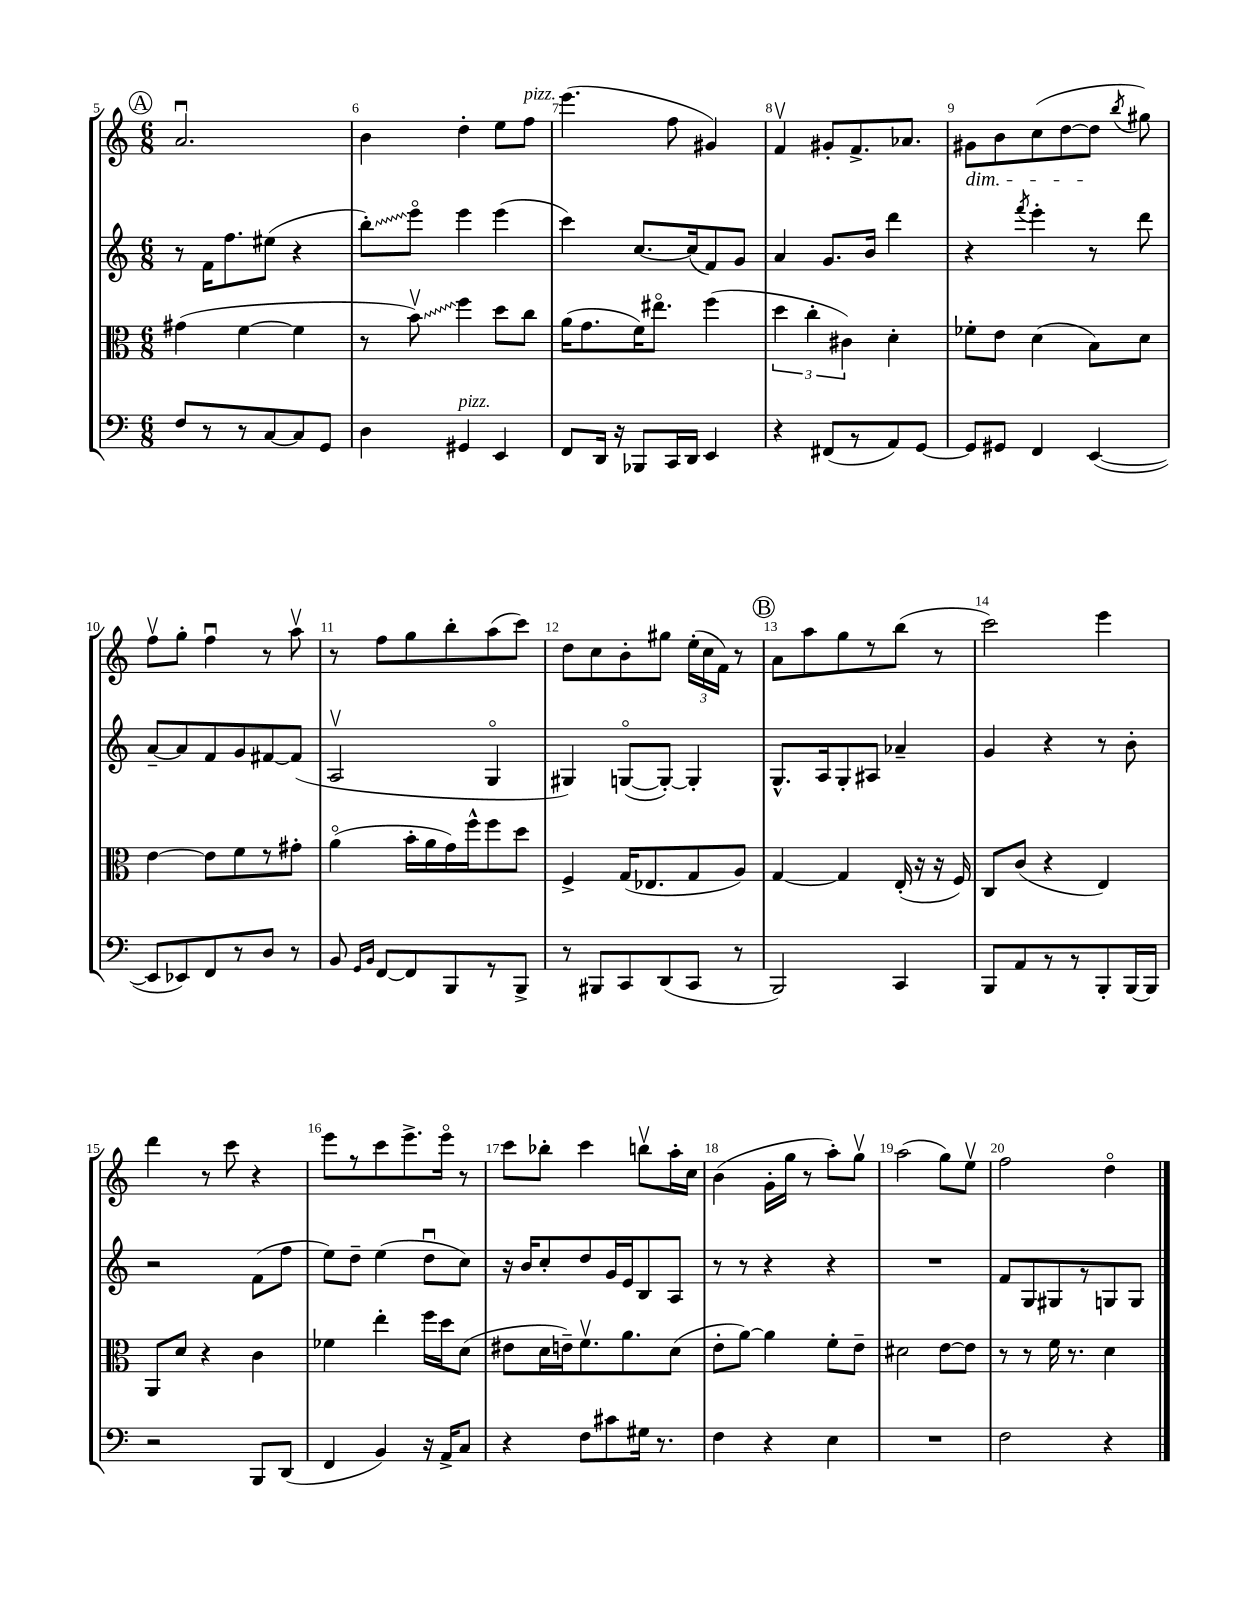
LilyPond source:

<<
\new StaffGroup <<
\new Staff = "s0" {
    \clef treble \key c \major \numericTimeSignature \time 6/8
    \autoBeamOff \mark \markup { \circle "A" } a'2.\downbow |
    b'4 d''4-. e''8[ f''8]^\markup { \italic "pizz." } |
    e'''4.( f''8 gis'4) |
    f'4\upbow gis'8[-. f'8.-> aes'8.] |
    gis'8[\dim b'8 c''8( d''8~ d''8]\! \acciaccatura { b''8 } gis''8) |
    f''8[\upbow g''8]-. f''4\downbow r8 a''8\upbow |
    r8 f''8[ g''8 b''8-. a''8( c'''8]) |
    d''8[ c''8 b'8-. gis''8] \tuplet 3/2 { e''16[-.( c''16 f'16]) } r8 |
    \mark \markup { \circle "B" } a'8[ a''8 g''8 r8 b''8]( r8 |
    c'''2) e'''4 |
    d'''4 r8 c'''8 r4 |
    e'''8[ r8 c'''8 e'''8.-> e'''16]\flageolet r8 |
    c'''8[ bes''8]-. c'''4 b''8[\upbow a''16-. c''16] |
    b'4( g'16[-. g''16] r8 a''8[-.) g''8]\upbow |
    a''2( g''8[) e''8]\upbow |
    f''2 d''4\flageolet \bar "|." |
}
\new Staff = "s1" {
    \clef treble \key c \major \numericTimeSignature \time 6/8
    \autoBeamOff \mark \markup { \circle "A" } r8 f'16[ f''8. eis''8]( r4 |
    \once \override Glissando.style = #'zigzag b''8[-.\glissando) e'''8]\flageolet e'''4 e'''4( |
    c'''4) c''8.[~ c''16( f'8) g'8] |
    a'4 g'8.[ b'16] d'''4 |
    r4 \acciaccatura { f'''8 } e'''4-. r8 d'''8 |
    a'8[~-- a'8 f'8 g'8 fis'8~ fis'8]( |
    a2\upbow g4\flageolet |
    gis4) g8[~\flageolet( g8]~-.) g4-. |
    \mark \markup { \circle "B" } g8.[-^ a16 g8-. ais8] aes'4-- |
    g'4 r4 r8 b'8-. |
    r2 f'8[( f''8] |
    e''8[) d''8]-- e''4( d''8[\downbow c''8]) |
    r16 b'16[ c''8-. d''8 g'16 e'16 b8 a8] |
    r8 r8 r4 r4 |
    R2. |
    f'8[ g8 gis8 r8 g8 g8] \bar "|." |
}
\new Staff = "s2" {
    \clef alto \key c \major \numericTimeSignature \time 6/8
    \autoBeamOff \mark \markup { \circle "A" } gis'4( f'4~ f'4 |
    r8 \once \override Glissando.style = #'zigzag b'8\upbow\glissando) f''4 d''8[ c''8] |
    a'16[( g'8. f'16) eis''8.]\flageolet f''4( |
    \tuplet 3/2 { d''4 c''4-. cis'4) } d'4-. |
    fes'8[-. e'8] d'4( b8[) d'8] |
    e'4~ e'8[ f'8 r8 gis'8]-. |
    a'4\flageolet( b'16[-. a'16 g'16) f''16-^ f''8 d''8] |
    f4-> g16[( ees8. g8 a8]) |
    \mark \markup { \circle "B" } g4~ g4 e16-.( r16 r16 f16) |
    c8[ c'8]( r4 e4) |
    a,8[ d'8] r4 c'4 |
    fes'4 e''4-. f''16[ d''16 d'8]( |
    eis'8[ d'16 e'16--) f'8.\upbow a'8. d'8]( |
    e'8[-. a'8]~) a'4 f'8[-. e'8]-- |
    dis'2 e'8[~ e'8] |
    r8 r8 f'16 r8. d'4 \bar "|." |
}
\new Staff = "s3" {
    \clef bass \key c \major \numericTimeSignature \time 6/8
    \autoBeamOff \mark \markup { \circle "A" } f8[ r8 r8 c8~ c8 g,8] |
    d4 gis,4^\markup { \italic "pizz." } e,4 |
    f,8[ d,16] r16 bes,,8[ c,16 d,16] e,4 |
    r4 fis,8[( r8 a,8) g,8]~ |
    g,8[ gis,8] f,4 e,4~( |
    e,8[ ees,8) f,8 r8 d8] r8 |
    b,8 \grace { g,16[ b,16] } f,8[~ f,8 b,,8 r8 b,,8]-> |
    r8 bis,,8[ c,8 d,8( c,8] r8 |
    \mark \markup { \circle "B" } b,,2) c,4 |
    b,,8[ a,8 r8 r8 b,,8-. b,,16~ b,,16] |
    r2 b,,8[ d,8]( |
    f,4 b,4) r16 a,16[-> c8] |
    r4 f8[ cis'8 gis16] r8. |
    f4 r4 e4 |
    R2. |
    f2 r4 \bar "|." |
}
>>
>>
\layout { \context { \Score currentBarNumber = #5 \override BarNumber.break-visibility = ##(#f #t #t) barNumberVisibility = #all-bar-numbers-visible } }
